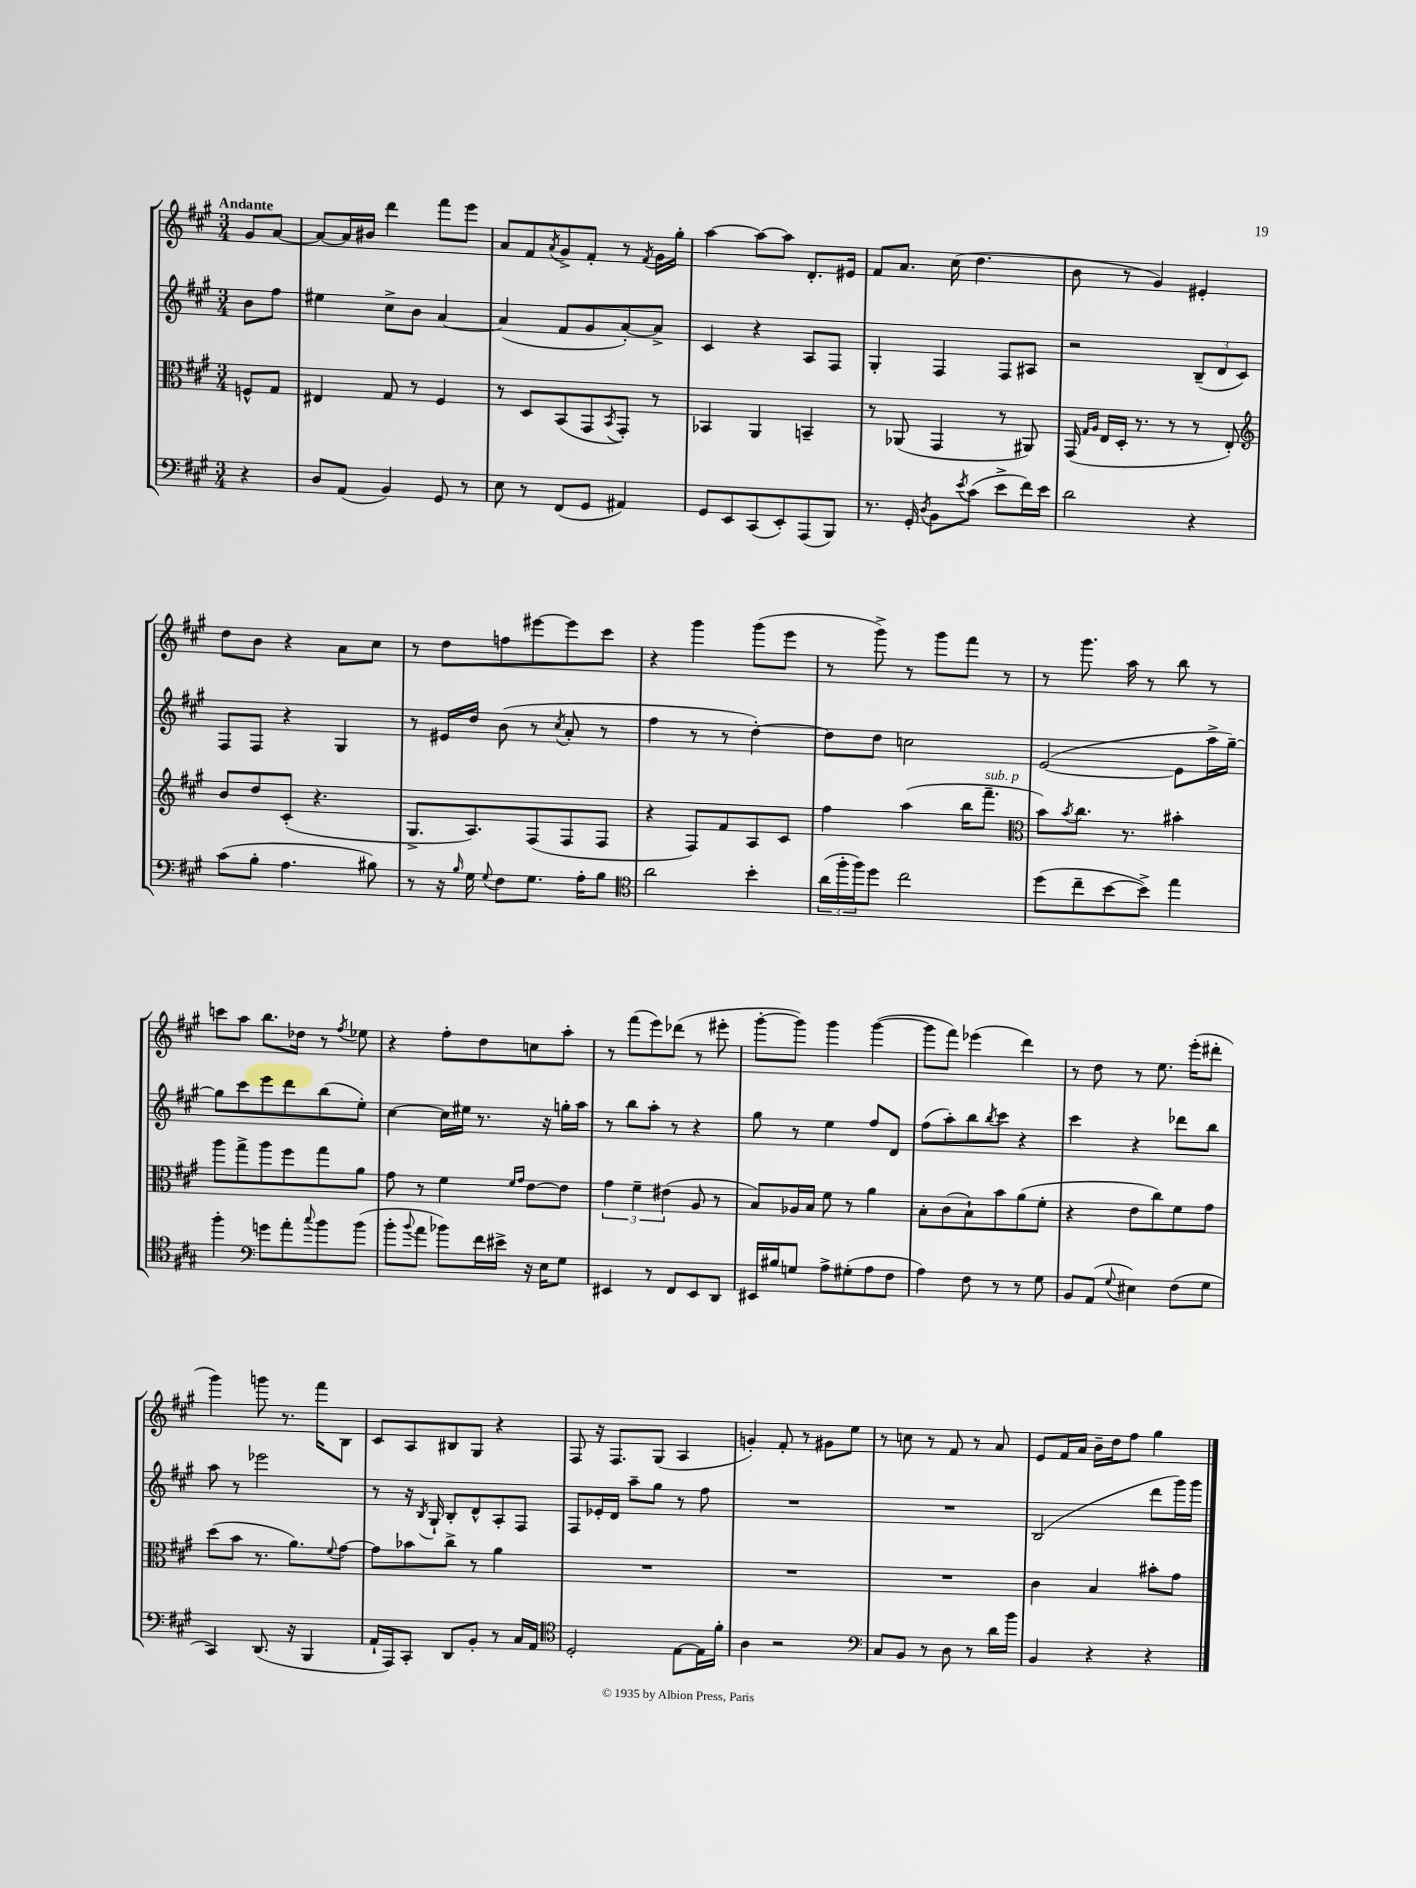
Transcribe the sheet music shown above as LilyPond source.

<<
\new StaffGroup <<
\new Staff = "s0" {
    \clef treble \key a \major \numericTimeSignature \time 3/4 \partial 4 \tempo "Andante"
    gis'8 a'8~ |
    a'8~ a'16 bis'16 d'''4 fis'''8 e'''8 |
    a'8 fis'8 \acciaccatura { a'8 } gis'8-> fis'8-. r8 \acciaccatura { fis'8 } gis'16 gis''16-. |
    a''4~ a''8~ a''8 d'8.-. eis'16 |
    fis'8 a'8. cis''16( d''4. |
    b'8 r8 gis'4) eis'4-. |
    d''8 b'8 r4 a'8 cis''8 |
    r8 d''8 f''8 eis'''8~ eis'''8 cis'''8 |
    r4 gis'''4 gis'''8( e'''8 |
    r8 gis'''8->) r8 gis'''8 fis'''8 r8 |
    r8 gis'''8. a''16 r8 b''8 r8 |
    c'''8 a''8 b''8. des''16 r8 \acciaccatura { fis''8 } ees''8 |
    r4 fis''8-. d''8 c''8 a''8-. |
    r8 fis'''8( e'''8) des'''8( r8 eis'''8-. |
    gis'''8~-. gis'''8) gis'''4 gis'''4~( |
    gis'''8 fis'''8) ees'''4( d'''4) |
    r8 d''8 r8 e''8. e'''16-.( dis'''8-. |
    gis'''4) g'''8 r8. fis'''16 b8 |
    cis'8 a8 bis8 gis8 r4 |
    fis8 r16 fis8. gis8( a4 |
    g'4-.) fis'8-. r8 gis'8 e''8 |
    r8 c''8 r8 fis'8 r8 a'8 |
    e'8 fis'16 a'16 b'16-- d''16 fis''8 gis''4 \bar "|." |
}
\new Staff = "s1" {
    \clef treble \key a \major \numericTimeSignature \time 3/4 \partial 4
    b'8 fis''8 |
    eis''4 cis''8-> b'8 a'4~ |
    a'4( fis'8 gis'8 a'8~-.) a'8-> |
    cis'4 r4 a8 fis8 |
    gis4-. fis4 fis8 ais8 |
    r2 \tuplet 3/2 { b8--( d'8 cis'8) } |
    fis8 fis8 r4 gis4 |
    r8 eis'16 d''16 b'8( r8 \acciaccatura { cis''8 } a'8-. r8 |
    fis''4 r8 r8 d''4~-.) |
    d''8 d''8 c''2 |
    e'2~( e'8 a''16-> gis''16~--) |
    gis''8 cis'''8 e'''8 d'''8 b''8( e''8-.) |
    cis''4~ cis''16 eis''16 r8. r16 g''16-. a''16 |
    r8 b''8 a''8-. r8 r4 |
    gis''8 r8 e''4 fis''8 d'8 |
    fis''8( a''8-.) b''8 \acciaccatura { b''8 } cis'''8 r4 |
    cis'''4 r4 des'''8 b''8 |
    a''8 r8 ees'''2 |
    r8 r16 \acciaccatura { b8 } gis16-! b8-. d'8-^ a8-. fis8 |
    fis8 ees'16-. d'16 a''8-- gis''8 r8 fis''8 |
    R2. |
    R2. |
    b2( d'''8 gis'''16) gis'''16 \bar "|." |
}
\new Staff = "s2" {
    \clef alto \key a \major \numericTimeSignature \time 3/4 \partial 4
    f8-^ gis8 |
    eis4 gis8 r8 fis4 |
    r8 d8 b,8( gis,8 \acciaccatura { b,8 } gis,8-.) r8 |
    bes,4 a,4 b,4-- |
    r8 aes,8( gis,4 r8 ais,8) |
    gis,16( \grace { gis16 a16 } e16 d16-. r8. r8 r8 e8-.) |
    \clef treble b'8 d''8 cis'8-.( r4. |
    gis8.-> a8.) fis8( fis8 fis8 |
    r4 fis8) fis'8 a8 cis'8 |
    fis''4 a''4( b''16 fis'''8.--^\markup { \italic "sub. p" } |
    \clef alto b'8) \acciaccatura { b'8 } cis''8. r8. bis'4-. |
    a''8 gis''8-> a''8 fis''8 gis''8 a'8 |
    gis'8 r8 fis'4 \grace { fis'16 gis'16 } e'8~ e'8 |
    \tuplet 3/2 { gis'4 fis'4-- eis'4( } a8 r8 |
    b8) aes16 b16 fis'8 r8 a'4 |
    b8-. cis'8( b8-!) b'8 a'8( fis'8-. |
    r4 e'8 cis''8) fis'8 gis'8 |
    d''8( b'8 r8. a'8.) \appoggiatura { fis'8 } gis'8~ |
    gis'8 bes'8 cis''8-> r8 a'4 |
    R2. |
    R2. |
    R2. |
    cis'4 b4 bis'8-. gis'8 \bar "|." |
}
\new Staff = "s3" {
    \clef bass \key a \major \numericTimeSignature \time 3/4 \partial 4
    r4 |
    d8 a,8( b,4) gis,8 r8 |
    e8 r8 fis,8( gis,8 ais,4) |
    gis,8 e,8 cis,8( e,8-.) a,,8( b,,8) |
    r8. gis,16-. \acciaccatura { d8 } b,8 \acciaccatura { e'8 } cis'8( e'8-> fis'16) e'16 |
    d'2 r4 |
    cis'8( b8-. a4. bis8) |
    r8 r16 \grace { b16 } gis16 \appoggiatura { gis8 } fis8 gis8. a16-. b8 |
    \clef tenor a'2 b'4-. |
    \tuplet 3/2 { a'16( fis''16-. fis''16) } d''8 cis''2 |
    d''8( cis''8-- b'8~ b'8->) e''4 |
    fis''4-. \clef bass g'8 a'8-. \appoggiatura { cis''8 } b'8 b'8( |
    b'8-. \appoggiatura { b'8 } a'8 bes'8) fis'16 eis'16-> r16 e16 gis8 |
    eis,4 r8 fis,8 eis,8 d,8 |
    eis,16 bis16 g8 a8-> gis8-.( a8 fis8 |
    a4) fis8 r8 r8 gis8 |
    b,8 a,8( \appoggiatura { gis8 } eis4) fis8( gis8 |
    cis,4) d,8.( r16 b,,4 |
    a,16-! a,,16) cis,8-. d,8 b,8-. r8 cis16 a,16 |
    \clef tenor d2-. e8~ e16 fis'16-. |
    a4 r2 |
    \clef bass cis8 b,8 r8 d8 r8 d'16 b'16 |
    b,4 r4 r4 \bar "|." |
}
>>
>>
\layout { \context { \Score \remove "Bar_number_engraver" } }
